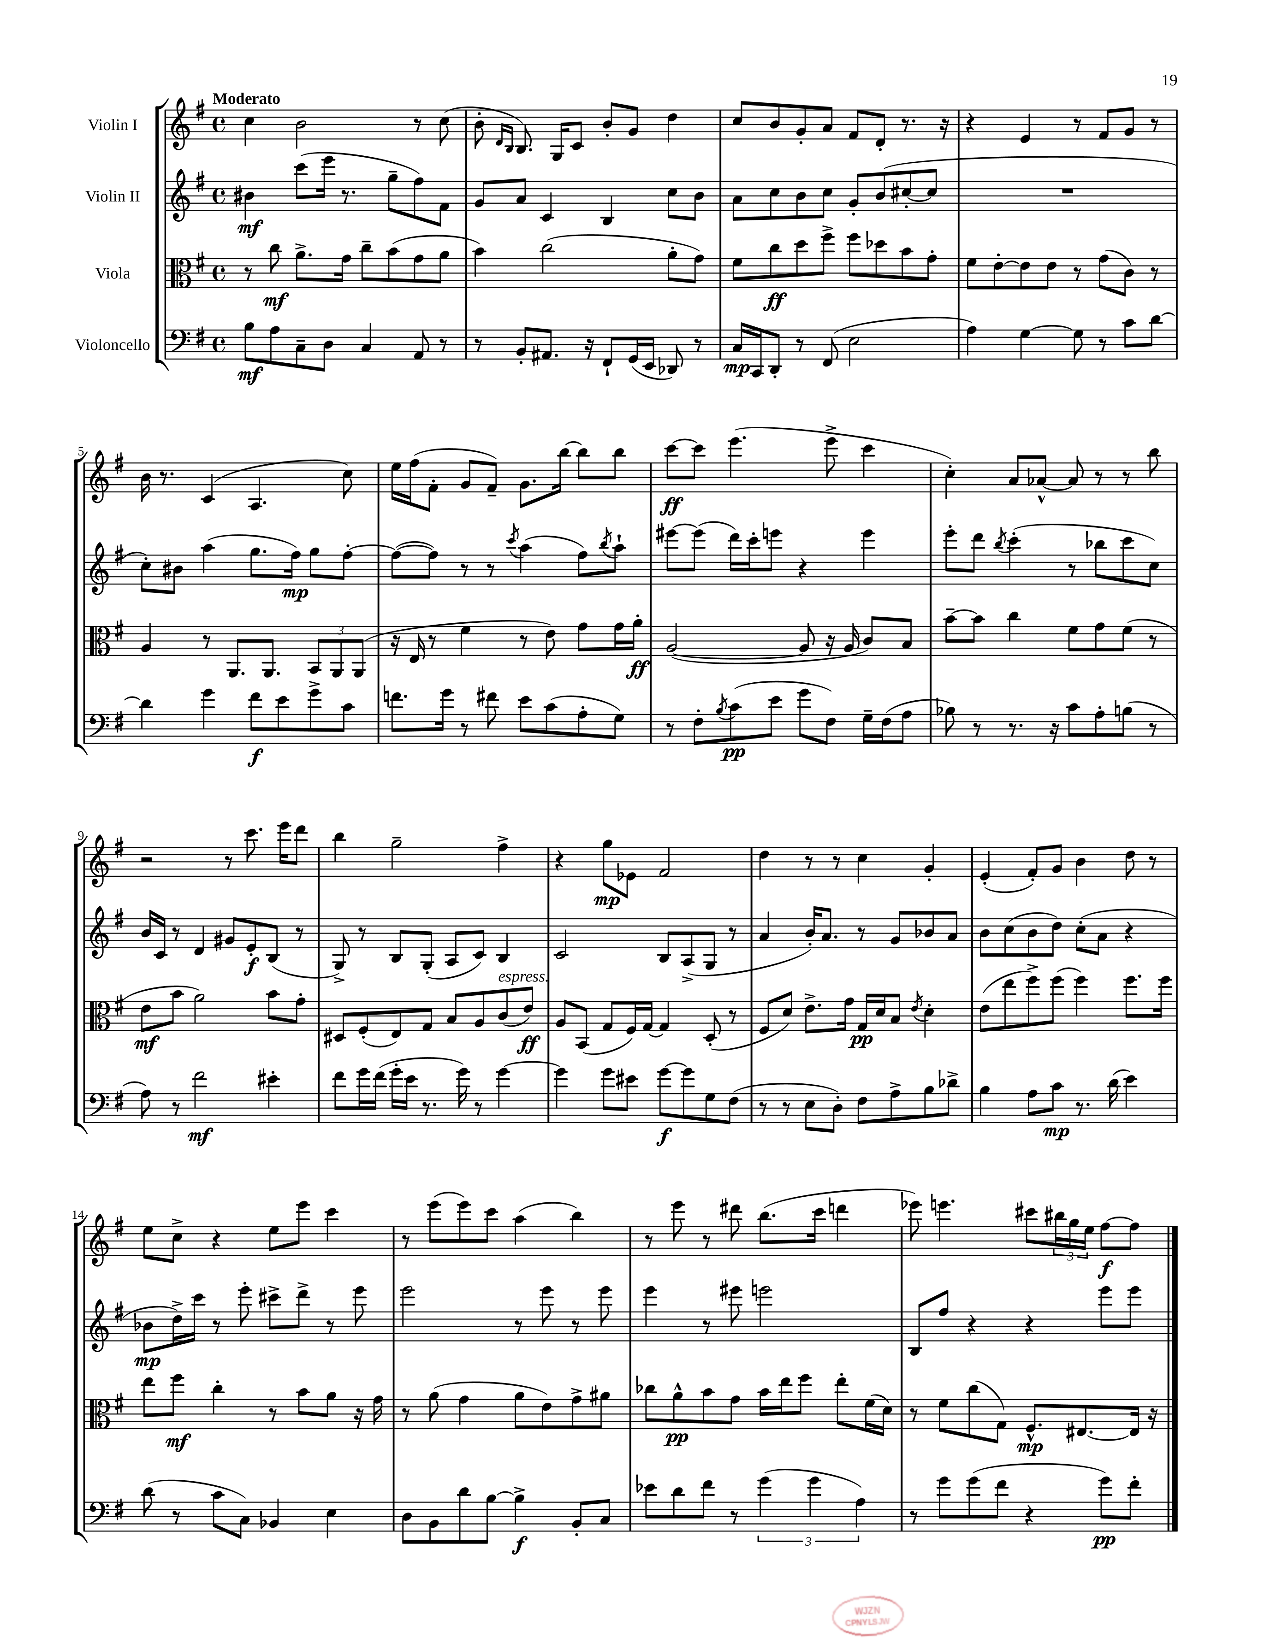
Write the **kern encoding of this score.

**kern	**dynam	**kern	**dynam	**kern	**dynam	**kern	**dynam
*part4	*part4	*part3	*part3	*part2	*part2	*part1	*part1
*staff4	*staff4	*staff3	*staff3	*staff2	*staff2	*staff1	*staff1
*I"Violoncello	*	*I"Viola	*	*I"Violin II	*	*I"Violin I	*
*clefF4	*	*clefC3	*	*clefG2	*	*clefG2	*
*k[f#]	*	*k[f#]	*	*k[f#]	*	*k[f#]	*
*M4/4	*	*M4/4	*	*M4/4	*	*M4/4	*
*met(c)	*	*met(c)	*	*met(c)	*	*met(c)	*
=1	=1	=1	=1	=1	=1	=1	=1
!	!	!	!	!	!	!LO:TX:a:B:t=Moderato	!
8B\L	mf	8r	.	4b#X\	mf	4cc\	.
8A\	.	8cc\	mf	.	.	.	.
8C~\	.	8.a^\L	.	(8ccc\L	.	2b\	.
8D\J	.	.	.	16eee\Jk	.	.	.
.	.	16g\Jk	.	8.r	.	.	.
4C/	.	8cc~\L	.	.	.	.	.
.	.	(8b\	.	8gg~\L	.	.	.
8AA/	.	8g\	.	8ff#\)	.	8r	.
8r	.	8a\J	.	8f#\J	.	(8cc\	.
=2	=2	=2	=2	=2	=2	=2	=2
8r	.	4b\)	.	8g/L	.	8b'\	.
.	.	.	.	.	.	16qqd/LL	.
.	.	.	.	.	.	16qqB/JJ	.
8BB'/L	.	.	.	8a/J	.	8.B/)	.
8.AA#X/J	.	(2cc\	.	4c/	.	.	.
.	.	.	.	.	.	16G/KL	.
.	.	.	.	.	.	8c/J	.
16r	.	.	.	.	.	.	.
8FF#`/L	.	.	.	4B/	.	8b'/L	.
(16GG/L	.	.	.	.	.	8g/J	.
16EE/JJ	.	.	.	.	.	.	.
8DD-X/)	.	8a'\L	.	8cc\L	.	4dd\	.
8r	.	8g\J)	.	8b\J	.	.	.
=3	=3	=3	=3	=3	=3	=3	=3
16C/LL	mp	8f#\L	.	8a\L	.	8cc/L	.
16CC/J	.	.	.	.	.	.	.
8DD'/J	.	8cc\	ff	8cc\	.	8b/	.
8r	.	8dd\	.	8b\	.	8g'/	.
(8FF#/	.	8ff#^\J	.	8cc\J	.	8a/J	.
2E\	.	8ff#\L	.	8g'/L	.	8f#/L	.
.	.	8dd-X\	.	(8b/	.	8d'/J	.
.	.	8b\	.	[8cc#X'/	.	8.r	.
.	.	8g'\J	.	8cc#/J]	.	.	.
.	.	.	.	.	.	16r	.
=4	=4	=4	=4	=4	=4	=4	=4
4A\)	.	8f#\L	.	1r	.	4r	.
.	.	[8e'\	.	.	.	.	.
[4G\	.	8e\]	.	.	.	4e/	.
.	.	8e\J	.	.	.	.	.
8G\]	.	8r	.	.	.	8r	.
8r	.	(8g\L	.	.	.	8f#/L	.
8c\L	.	8c\J)	.	.	.	8g/J	.
[8d\J	.	8r	.	.	.	8r	.
!!LO:LB:g=z
=5	=5	=5	=5	=5	=5	=5	=5
4d\]	.	4A/	.	8cc'\L)	.	16b\	.
.	.	.	.	.	.	8.r	.
.	.	.	.	8b#X\J	.	.	.
4g\	.	8r	.	(4aa\	.	(4c/	.
.	.	8.AA/L	.	.	.	.	.
8f#\L	f	.	.	8.gg\L	.	4.A/	.
.	.	8.AA/J	.	.	.	.	.
8e\	.	.	.	.	.	.	.
.	.	.	.	16ff#\Jk)	mp	.	.
8g^\	.	12BB/L	.	8gg\L	.	.	.
.	.	12AA/	.	.	.	.	.
8c\J	.	.	.	[8ff#'\J	.	8cc\)	.
.	.	(12AA/J	.	.	.	.	.
=6	=6	=6	=6	=6	=6	=6	=6
8.fn\L	.	16r	.	(8ff#\L_	.	16ee\LL	.
.	.	16E/	.	.	.	(16ff#\J	.
.	.	8r	.	8ff#\J])	.	8f#'\J	.
16g\Jk	.	.	.	.	.	.	.
8r	.	4f#\	.	8r	.	8g/L	.
8f#X\	.	.	.	8r	.	8f#~/J)	.
.	.	.	.	8qccc/	.	.	.
8e\L	.	8r	.	(4aa\	.	8.g\L	.
(8c\	.	8e\)	.	.	.	.	.
.	.	.	.	.	.	[16bb\Jk	.
8A'\	.	8g\L	.	8ff#\L)	.	8bb\L]	.
.	.	.	.	8qbb/	.	.	.
8G\J)	.	16g\L	.	8aa`\J	.	8bb\J	.
.	.	16a'\JJ	ff	.	.	.	.
=7	=7	=7	=7	=7	=7	=7	=7
8r	.	([2A/	.	[8eee#X\L	.	[8ccc\L	ff
8F#'\L	.	.	.	(8eee#\J]	.	8ccc\J]	.
8qB/	.	.	.	.	.	.	.
(8c\	pp	.	.	16ddd\LL)	.	(4.eee\	.
.	.	.	.	16ccc'\J	.	.	.
8e\J	.	.	.	8eeen\J	.	.	.
8g\L	.	8A/]	.	4r	.	.	.
8F#\J)	.	16r	.	.	.	8eee^\	.
.	.	16A/	.	.	.	.	.
16G~\LL	.	8c/L)	.	4eee\	.	4ccc\	.
(16F#\J	.	.	.	.	.	.	.
8A\J	.	8B/J	.	.	.	.	.
=8	=8	=8	=8	=8	=8	=8	=8
8B-X\)	.	[8b~\L	.	8eee'\L	.	4cc'\)	.
8r	.	8b\J]	.	8ddd\J	.	.	.
.	.	.	.	8qbb/	.	.	.
8.r	.	4cc\	.	(4ccc'\	.	8a/L	.
.	.	.	.	.	.	[8a-X^^/J	.
16r	.	.	.	.	.	.	.
8c\L	.	8f#\L	.	8r	.	8a-/]	.
8A'\	.	8g\	.	8bb-X\L	.	8r	.
(8Bn\J	.	(8f#\J	.	8ccc\	.	8r	.
8r	.	8r	.	8cc\J)	.	8bb\	.
!!LO:LB:g=z
=9	=9	=9	=9	=9	=9	=9	=9
8A\)	.	8e\L	mf	16b/LL	.	2r	.
.	.	.	.	16c/JJ	.	.	.
8r	.	8b\J	.	8r	.	.	.
2f#\	mf	2a\)	.	4d/	.	.	.
.	.	.	.	8g#X/L	.	8r	.
.	.	.	.	8e'/	f	8.ccc\	.
4e#X'\	.	8b\L	.	(8B/J	.	.	.
.	.	.	.	.	.	16eee\KL	.
.	.	8g'\J	.	8r	.	8ddd\J	.
=10	=10	=10	=10	=10	=10	=10	=10
8f#\L	.	8D#X/L	.	8G^/)	.	4bb\	.
16g\L	.	(8F#'/	.	8r	.	.	.
(16f#\JJ	.	.	.	.	.	.	.
16g'\LL	.	8E/)	.	8B/L	.	2gg~\	.
16e\JJ	.	.	.	.	.	.	.
8.r	.	8G/J	.	(8G'/J	.	.	.
.	.	8B/L	.	8A/L	.	.	.
16g\)	.	.	.	.	.	.	.
8r	.	8A/	.	8c/J)	.	.	.
!	!	!LO:TX:a:i:t=espress.	!	!	!	!	!
[4g\	.	(8c/	.	4B/	.	4ff#^\	.
.	.	8e/J)	ff	.	.	.	.
=11	=11	=11	=11	=11	=11	=11	=11
4g\]	.	8A/L	.	2c/	.	4r	.
.	.	(8BB/J	.	.	.	.	.
8g\L	.	8G/L	.	.	.	8gg\L	mp
8e#X\J	.	16F#/L)	.	.	.	8e-X\J	.
.	.	[16G/JJ	.	.	.	.	.
[8g\L	f	4G/]	.	8B/L	.	2f#/	.
8g\]	.	.	.	(8A^/	.	.	.
8G\	.	(8D'/	.	8G/J	.	.	.
(8F#\J	.	8r	.	8r	.	.	.
=12	=12	=12	=12	=12	=12	=12	=12
8r	.	8F#/L	.	4a/	.	4dd\	.
8r	.	8d/J)	.	.	.	.	.
8E\L	.	8.e^\L	.	16b'/KL)	.	8r	.
.	.	.	.	8.a/J	.	.	.
8D'\J)	.	.	.	.	.	8r	.
.	.	16g\Jk	.	.	.	.	.
8F#\L	.	16G/LL	pp	8r	.	4cc\	.
.	.	16d/J	.	.	.	.	.
8A^\	.	8B/J	.	8g/L	.	.	.
.	.	8qe/	.	.	.	.	.
8B\	.	4d'\	.	8b-X/	.	4g'/	.
8d-X^\J	.	.	.	8a/J	.	.	.
=13	=13	=13	=13	=13	=13	=13	=13
4B\	.	(8e\L	.	8b\L	.	(4e'/	.
.	.	8ee\	.	(8cc\	.	.	.
8A\L	.	8ff#^\)	.	8b\	.	8f#'/L)	.
8c\J	mp	(8ff#\J	.	8dd\J)	.	8g/J	.
8.r	.	4ff#\)	.	(8cc'\L	.	4b\	.
.	.	.	.	8a\J	.	.	.
(16d\	.	.	.	.	.	.	.
4e\)	.	8.ff#\L	.	4r	.	8dd\	.
.	.	.	.	.	.	8r	.
.	.	16ff#\Jk	.	.	.	.	.
!!LO:LB:g=z
=14	=14	=14	=14	=14	=14	=14	=14
(8d\	.	8ee\L	.	8b-X\L	mp	8ee\L	.
8r	.	8ff#\J	mf	16dd^\L)	.	8cc^\J	.
.	.	.	.	16ccc\JJ	.	.	.
8c\L	.	4cc'\	.	8r	.	4r	.
8C\J)	.	.	.	8eee'\	.	.	.
4BB-X/	.	8r	.	8ccc#X^\L	.	8ee\L	.
.	.	8b\L	.	8ddd^\J	.	8eee\J	.
4E\	.	8a\J	.	8r	.	4ccc\	.
.	.	16r	.	8eee\	.	.	.
.	.	16g\	.	.	.	.	.
=15	=15	=15	=15	=15	=15	=15	=15
8D\L	.	8r	.	2eee\	.	8r	.
8BB\	.	(8a\	.	.	.	(8eee\L	.
8d\	.	4g\	.	.	.	8eee\)	.
[8B\J	.	.	.	.	.	8ccc\J	.
4B^\]	f	8a\L	.	8r	.	(4aa\	.
.	.	8e\)	.	8eee\	.	.	.
8BB'/L	.	8g^\	.	8r	.	4bb\)	.
8C/J	.	8a#X\J	.	8eee\	.	.	.
=16	=16	=16	=16	=16	=16	=16	=16
8e-X\L	.	8cc-X\L	.	4eee\	.	8r	.
8d\	.	8a^^\	pp	.	.	8eee\	.
8f#\J	.	8b\	.	8r	.	8r	.
8r	.	8g\J	.	8eee#X\	.	8ddd#X\	.
(6g\	.	16b\LL	.	2eeen\	.	(8.bb\L	.
.	.	16ee\J	.	.	.	.	.
.	.	8ff#\J	.	.	.	.	.
6g\	.	.	.	.	.	.	.
.	.	.	.	.	.	16ccc\Jk	.
.	.	8ee'\L	.	.	.	4dddn\	.
6A\)	.	.	.	.	.	.	.
.	.	(16f#\L	.	.	.	.	.
.	.	16d\JJ)	.	.	.	.	.
=17	=17	=17	=17	=17	=17	=17	=17
8r	.	8r	.	8B/L	.	8eee-X\)	.
8g\L	.	8f#\L	.	8ff#/J	.	4.eeen\	.
(8g\	.	(8cc\	.	4r	.	.	.
8f#\J	.	8G\J)	.	.	.	.	.
4r	.	8.F#^^/L	mp	4r	.	8ccc#X\L	.
.	.	.	.	.	.	24bb#X\L	.
.	.	.	.	.	.	24gg\	.
.	.	[8.E#X/	.	.	.	.	.
.	.	.	.	.	.	24ee\JJ	.
8g\L)	pp	.	.	8eee\L	.	[8ff#\L	f
8f#'\J	.	16E#/Jk]	.	8eee\J	.	8ff#\J]	.
.	.	16r	.	.	.	.	.
==	==	==	==	==	==	==	==
*-	*-	*-	*-	*-	*-	*-	*-
